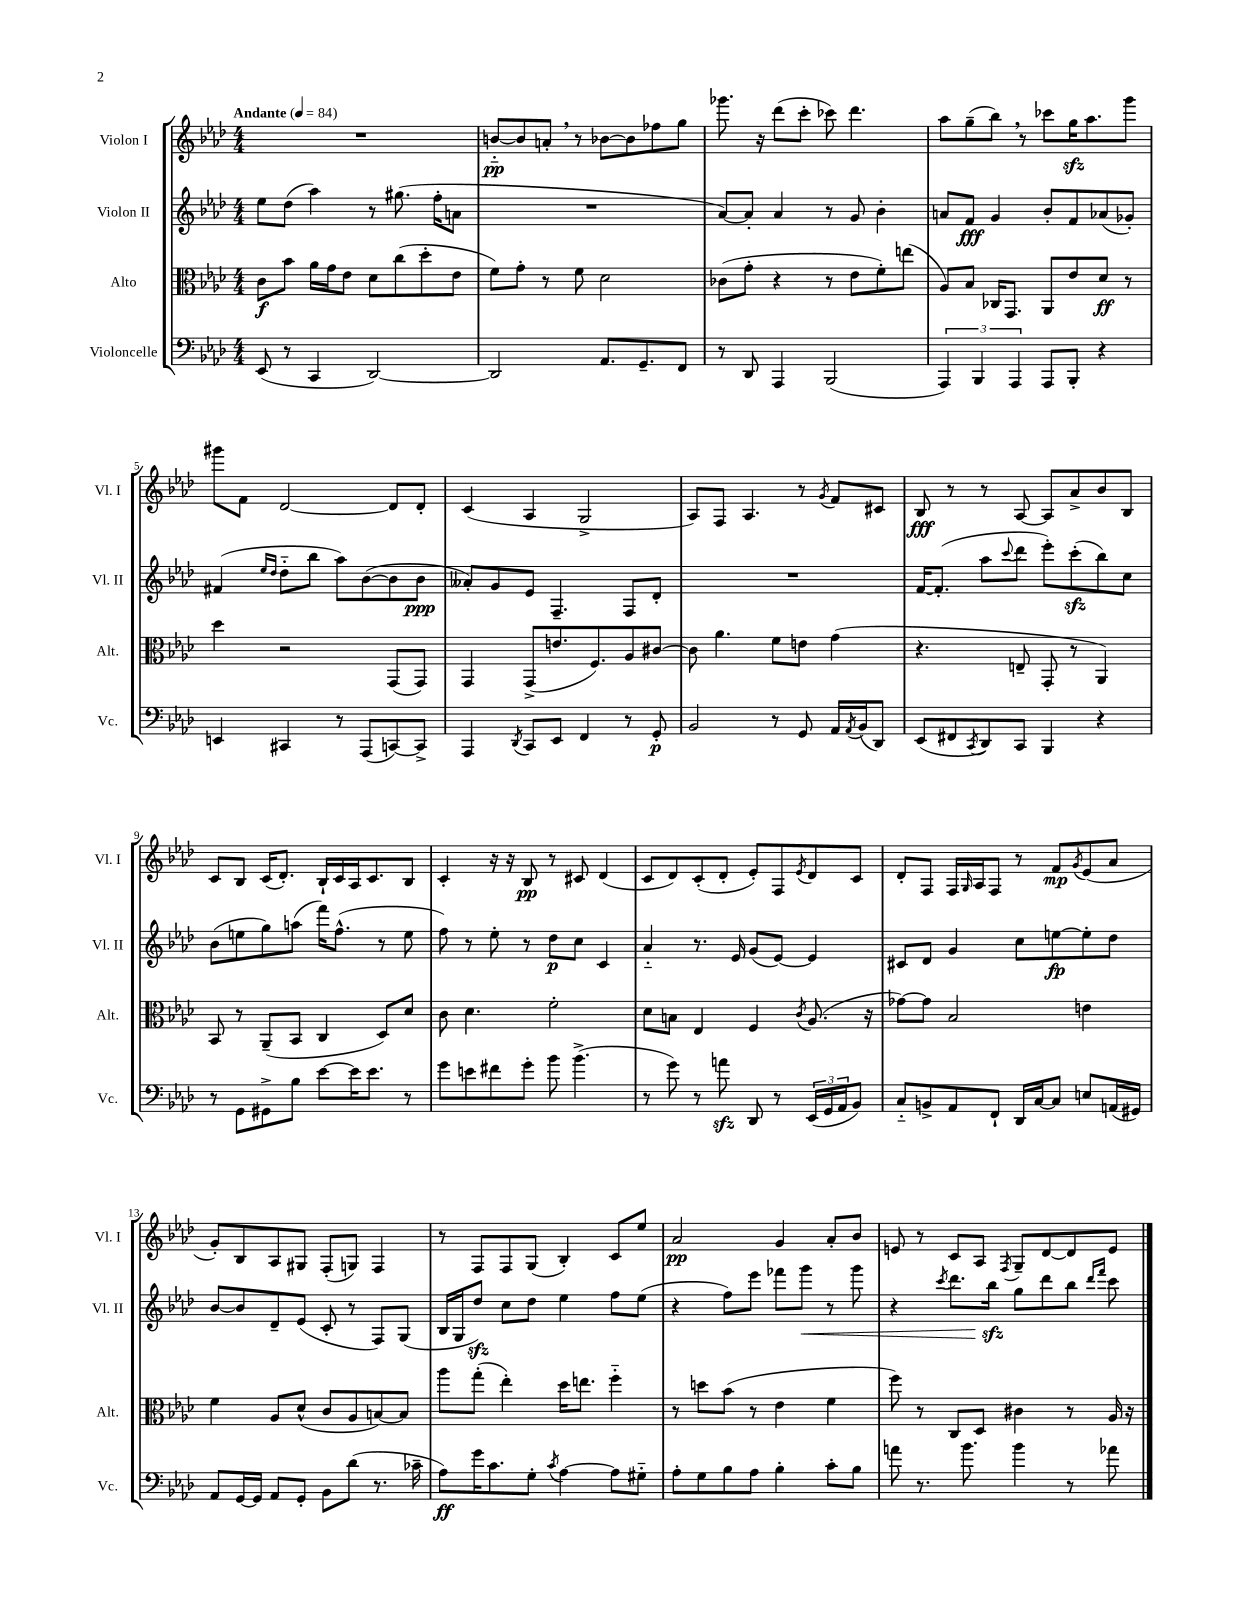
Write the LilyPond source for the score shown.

<<
\new StaffGroup <<
\new Staff = "s0" \with { instrumentName = "Violon I" shortInstrumentName = "Vl. I" } {
    \clef treble \key aes \major \numericTimeSignature \time 4/4 \tempo "Andante" 4 = 84
    R1 |
    b'8~-_\pp b'8 a'8-. \breathe r8 bes'8~ bes'8 fes''8 g''8 |
    ges'''8. r16 des'''8( c'''8-. ces'''8) des'''4. |
    aes''8 g''8--( bes''8) \breathe r8 ces'''8 g''16\sfz aes''8. g'''8 |
    gis'''8 f'8 des'2~ des'8 des'8-. |
    c'4( aes4 g2-> |
    aes8) f8 aes4. r8 \acciaccatura { g'8 } f'8 cis'8 |
    bes8\fff r8 r8 aes8~ aes8 aes'8-> bes'8 bes8 |
    c'8 bes8 c'16( des'8.-.) bes16-! c'16 aes16 c'8. bes8 |
    c'4-. r16 r16 bes8\pp r8 cis'8 des'4( |
    c'8 des'8) c'8-.( des'8-. ees'8-.) f8 \acciaccatura { ees'8 } des'8 c'8 |
    des'8-. f8 f16 \grace { g16 } aes16 f8 r8 f'8\mp \acciaccatura { g'8 } ees'8( aes'8 |
    g'8-.) bes8 aes8 gis8 f8-.( g8) f4 |
    r8 f8 f8 g8( bes4-.) c'8 ees''8 |
    aes'2\pp g'4 aes'8-. bes'8 |
    e'8 r8 c'8 aes8 \acciaccatura { f8 } g8-- des'8~ des'8 e'8 \bar "|." |
}
\new Staff = "s1" \with { instrumentName = "Violon II" shortInstrumentName = "Vl. II" } {
    \clef treble \key aes \major \numericTimeSignature \time 4/4
    ees''8 des''8( aes''4) r8 gis''8.( f''16-. a'8 |
    R1 |
    aes'8~) aes'8-. aes'4 r8 g'8 bes'4-. |
    a'8 f'8\fff g'4 bes'8-. f'8 aes'8( ges'8-.) |
    fis'4( \grace { ees''16 des''16 } des''8-_ bes''8 aes''8) bes'8~( bes'8 bes'8\ppp |
    aeses'8-.) g'8 ees'8 f4.-- f8 des'8-. |
    R1 |
    f'16~ f'8.-.( aes''8 \appoggiatura { c'''8 } des'''8 ees'''8-.) c'''8-.\sfz( bes''8) c''8 |
    bes'8( e''8 g''8) a''8( f'''16) f''8.-^( r8 e''8 |
    f''8) r8 ees''8-. r8 des''8\p c''8 c'4 |
    aes'4-_ r8. ees'16 g'8( ees'8~) ees'4 |
    cis'8 des'8 g'4 c''8 e''8~\fp e''8-. des''8 |
    bes'8~ bes'8 des'8-- ees'8( c'8-. r8 f8) g8( |
    bes16 g16 des''8\sfz) c''8 des''8 ees''4 f''8 ees''8( |
    r4 f''8) ees'''8 fes'''8 g'''8\< r8 g'''8 |
    r4 \acciaccatura { c'''8 } des'''8. bes''16\sfz\! g''8 des'''8 bes''8 \grace { des'''16 f'''16 } c'''8 \bar "|." |
}
\new Staff = "s2" \with { instrumentName = "Alto" shortInstrumentName = "Alt." } {
    \clef alto \key aes \major \numericTimeSignature \time 4/4
    c'8\f bes'8 aes'16 g'16 ees'8 des'8 c''8( des''8-. ees'8 |
    f'8) g'8-. r8 f'8 des'2 |
    ces'8( g'8-. r4 r8 ees'8 f'8-.) e''8( |
    aes8) bes8 ces16 g,8. aes,8 ees'8 des'8\ff r8 |
    des''4 r2 g,8( g,8) |
    g,4 g,8->( e'8. f8.) aes8 cis'8~ |
    cis'8 aes'4. f'8 e'8 g'4( |
    r4. e8-- g,8-. r8 aes,4) |
    bes,8 r8 aes,8--( bes,8 c4 des8) des'8 |
    c'8 des'4. f'2-. |
    des'8 b8 ees4 f4 \acciaccatura { c'8 } aes8.( r16 |
    ges'8~) ges'8 bes2 e'4 |
    f'4 aes8 des'8-^( c'8 aes8 b8~) b8 |
    aes''8 g''8-.( ees''4-.) des''16 e''8. f''4-_ |
    r8 d''8 bes'8( r8 ees'4 f'4 |
    f''8) r8 c8 des8 cis'4 r8 aes16 r16 \bar "|." |
}
\new Staff = "s3" \with { instrumentName = "Violoncelle" shortInstrumentName = "Vc." } {
    \clef bass \key aes \major \numericTimeSignature \time 4/4
    ees,8( r8 c,4 des,2~) |
    des,2 aes,8. g,8.-- f,8 |
    r8 des,8 aes,,4 bes,,2( |
    \tuplet 3/2 { aes,,4) bes,,4 aes,,4 } aes,,8 bes,,8-. r4 |
    e,4 cis,4 r8 aes,,8( c,8~) c,8-> |
    aes,,4 \acciaccatura { des,8 } c,8 ees,8 f,4 r8 g,8-.\p |
    bes,2 r8 g,8 aes,16 \acciaccatura { aes,8 } bes,16( des,8) |
    ees,8( fis,8 \acciaccatura { c,8 } des,8) c,8 bes,,4 r4 |
    r8 g,8 gis,8-> bes8 ees'8~ ees'16 ees'8. r8 |
    g'8 e'8 fis'8 g'8-. bes'8 bes'4.->( |
    r8 g'8) r8 a'8\sfz des,8 r8 \tuplet 3/2 { ees,16( g,16 aes,16 } bes,8) |
    c8-_ b,8-> aes,8 f,8-! des,16 c16~ c8 e8 a,16( gis,16) |
    aes,8 g,16~ g,16 aes,8 g,8-. bes,8 des'8( r8. ces'16-- |
    aes8\ff) g'16 c'8. g8-. \acciaccatura { c'8 } aes4~ aes8 gis8-_ |
    aes8-. g8 bes8 aes8 bes4-. c'8-. bes8 |
    a'8 r8. bes'8. bes'4 r8 aes'8 \bar "|." |
}
>>
>>
